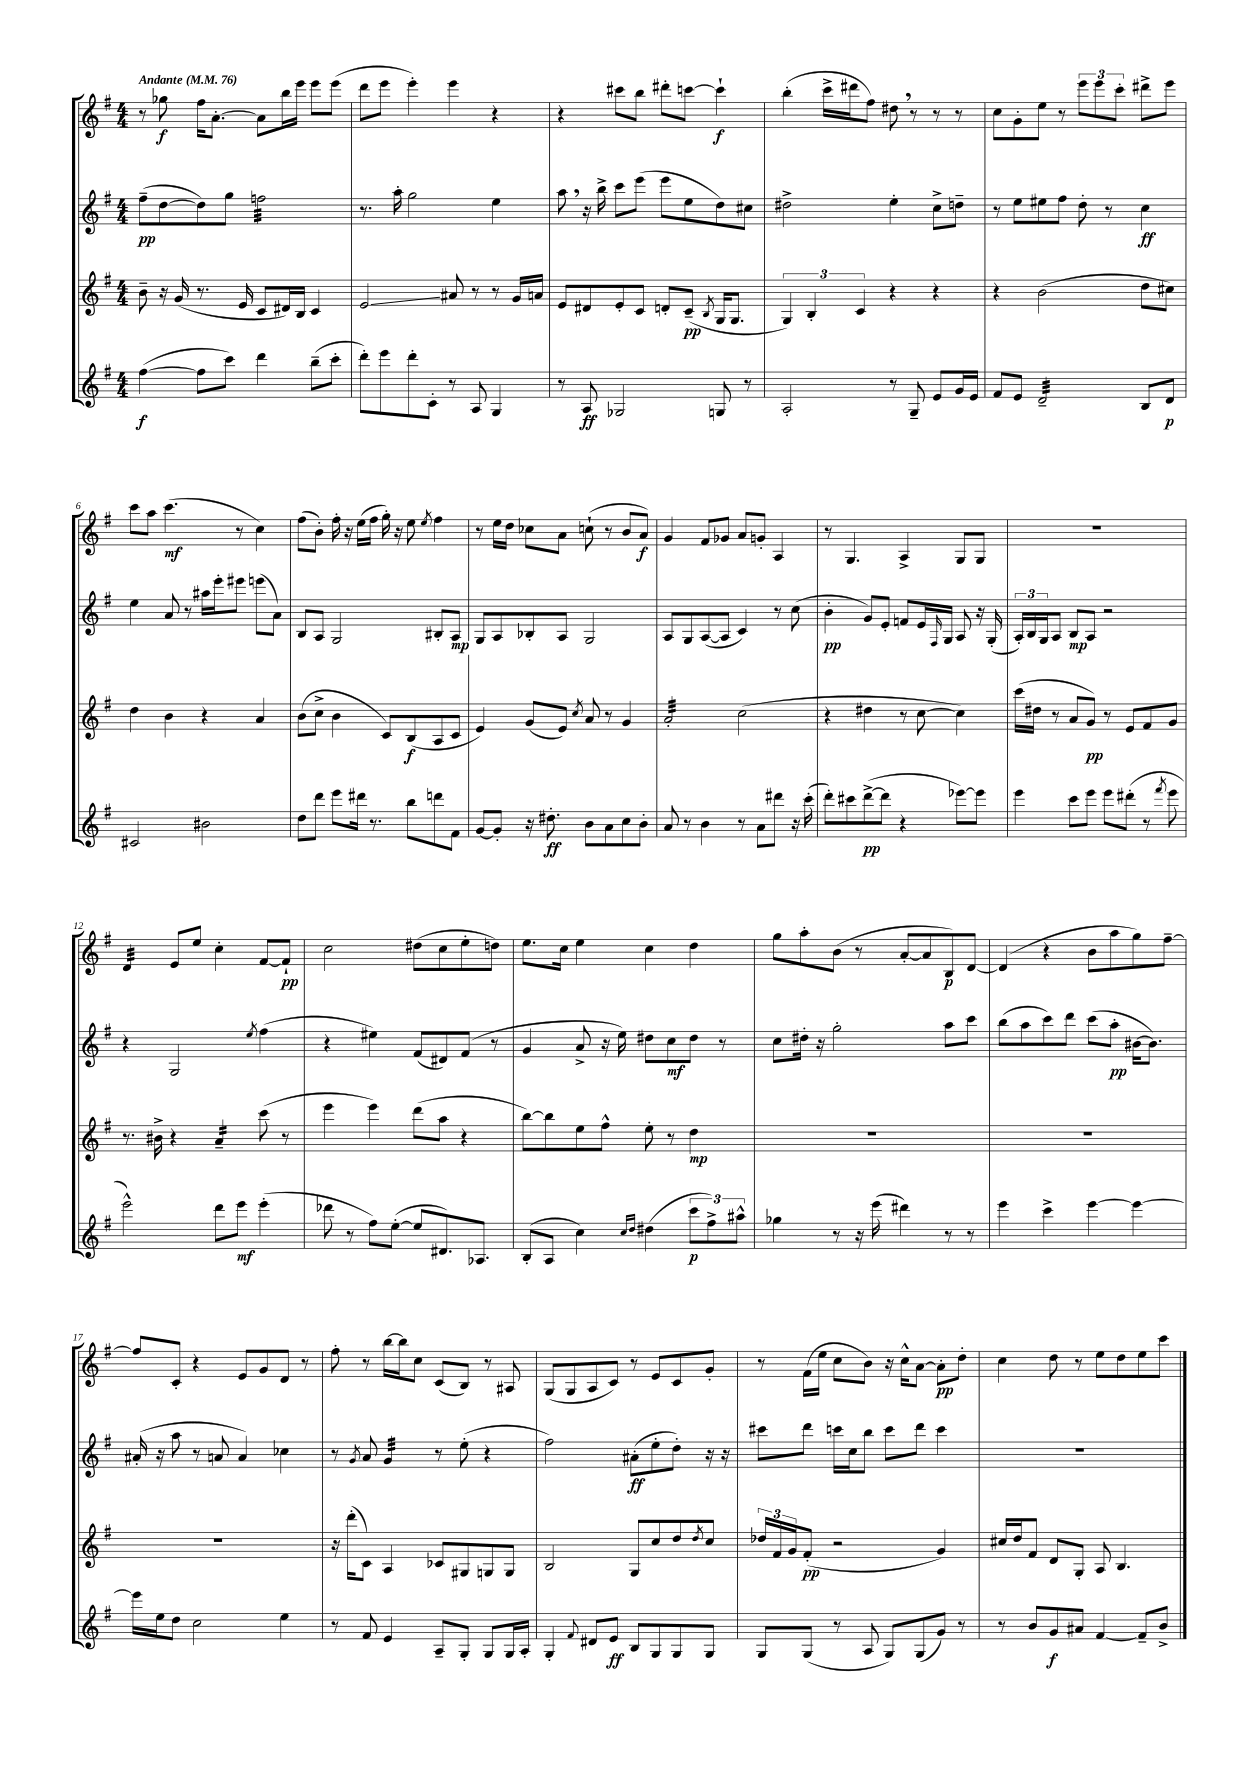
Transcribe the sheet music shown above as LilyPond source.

<<
\new StaffGroup <<
\new Staff = "s0" {
    \clef treble \key g \major \numericTimeSignature \time 4/4 \tempo "Andante" 4 = 76
    r8 ges''8\f fis''16 a'8.~-. a'8 b''16 e'''16 e'''8 e'''8( |
    d'''8 e'''8 e'''4-.) e'''4 r4 |
    r4 cis'''8 b''8 dis'''8-. c'''8~ c'''4-!\f |
    b''4-.( c'''16-> dis'''16 fis''8) dis''8 \breathe r8 r8 r8 |
    c''8 g'8-. e''8 r8 \tuplet 3/2 { e'''8 e'''8 c'''8-. } dis'''8-> e'''8 |
    c'''8 a''8 c'''4.\mf( r8 c''4) |
    fis''8( b'8-.) fis''16-. r16 e''16( fis''16 g''16-.) r16 e''8 \acciaccatura { e''8 } fis''4 |
    r8 e''16 d''16 ces''8 a'8 c''8-!( r8 b'8 a'8\f) |
    g'4 fis'8 ges'8 a'8 g'8-. a4 |
    r8 g4. a4-> g8 g8 |
    R1 |
    d'4:32 e'8 e''8 c''4-. fis'8~ fis'8-!\pp |
    c''2 dis''8( c''8 e''8-. d''8) |
    e''8. c''16 e''4 c''4 d''4 |
    g''8 a''8-. b'8( r8 a'8~-. a'8 b8\p) d'8~ |
    d'4( r4 b'8 a''8 g''8) fis''8~-- |
    fis''8 c'8-. r4 e'8 g'8 d'8 r8 |
    fis''8-. r8 b''16~ b''16 c''8 c'8( b8) r8 ais8 |
    g8( g8 a8 c'8) r8 e'8 c'8 g'8-. |
    r8 fis'16( e''16 c''8 b'8) r16 c''16-^ a'8~ a'8-.\pp d''8-. |
    c''4 d''8 r8 e''8 d''8 e''8 c'''8 \bar "|." |
}
\new Staff = "s1" {
    \clef treble \key g \major \numericTimeSignature \time 4/4
    fis''8--\pp( d''8~ d''8) g''8 f''2:32 |
    r8. a''16-. g''2 e''4 |
    a''8 \breathe r16 b''16-> c'''8 e'''8( e'''8 e''8 d''8) cis''8 |
    dis''2-> e''4-. c''8-> d''8-- |
    r8 e''8 eis''8 fis''8 d''8-. r8 c''4\ff |
    e''4 a'8 r8 ais''16 e'''16-. eis'''8 e'''8( a'8) |
    b8 a8 g2 bis8-. a8\mp |
    g8 a8 bes8-. a8 g2 |
    a8 g8 a8~( a8 c'4) r8 c''8( |
    b'4-.\pp g'8) e'8-. f'8 e'16 \grace { fis16 } g16 a8 r16 g16-.( |
    \tuplet 3/2 { a16-.) b16 g16 } a8 b8\mp a8 r2 |
    r4 g2 \acciaccatura { e''8 } fis''4( |
    r4 eis''4) fis'8( dis'8) fis'8( r8 |
    g'4 a'8-> r16 e''16) dis''8 c''8\mf dis''8 r8 |
    c''8 dis''16-. r16 g''2-. a''8 c'''8 |
    b''8( a''8 c'''8) d'''8 c'''8( a''8-.\pp bis'16~ bis'8.) |
    ais'16-.( r16 a''8 r8 a'8 a'4) ces''4 |
    r8 \acciaccatura { g'8 } a'8 g'4:32 r8 e''8-.( r4 |
    fis''2) ais'8-.\ff( e''8-. d''8-.) r16 r16 |
    cis'''8 d'''8 c'''16 c''16 b''8 c'''8 d'''8 c'''4 |
    R1 \bar "|." |
}
\new Staff = "s2" {
    \clef treble \key g \major \numericTimeSignature \time 4/4
    b'8-- r16 g'16( r8. e'16 c'8 dis'16) b16 c'4 |
    e'2\glissando ais'8 r8 r8 g'16 a'16 |
    e'8 dis'8 e'8-. c'8 d'8-. c'8--\pp( \acciaccatura { b8 } g16 g8. |
    \tuplet 3/2 { g4) b4-. c'4 } r4 r4 |
    r4 b'2( d''8 cis''8) |
    d''4 b'4 r4 a'4 |
    b'8( c''8-> b'4 c'8) b8\f( a8 c'8 |
    e'4) g'8( e'8) \acciaccatura { c''8 } a'8 r8 g'4 |
    a'2:32-. c''2( |
    r4 dis''4 r8 c''8~ c''4) |
    c'''16( dis''16 r8 a'8 g'8\pp) r8 e'8 fis'8 g'8 |
    r8. bis'16-> r4 a'4:16-- c'''8( r8 |
    e'''4 e'''4) d'''8( a''8 r4 |
    b''8~) b''8 e''8 fis''8-^ e''8-. r8 d''4\mp |
    R1 |
    R1 |
    R1 |
    r16 d'''16-.( c'8) a4 ces'8 gis8 g8 g8 |
    b2 g8 c''8 d''8 \acciaccatura { d''8 } c''8 |
    \tuplet 3/2 { des''16 fis'16 g'16 } fis'8-.\pp( r2 g'4) |
    cis''16 d''16 fis'8 d'8 g8-. a8 b4. \bar "|." |
}
\new Staff = "s3" {
    \clef treble \key g \major \numericTimeSignature \time 4/4
    fis''4~\f( fis''8 c'''8) d'''4 b''8--( c'''8-. |
    d'''8-.) e'''8 d'''8-. c'8-. r8 a8 g4 |
    r8 a8\ff ges2 g8 r8 |
    a2-. r8 g8-- e'8 g'16 e'16 |
    fis'8 e'8 d'2:32-- b8 d'8\p |
    cis'2 bis'2 |
    d''8 d'''8 e'''8 dis'''16 r8. b''8 d'''8 fis'8 |
    g'8~ g'8-. r16 dis''8.-.\ff b'8 a'8 c''8 b'8-. |
    a'8 r8 b'4 r8 a'8 dis'''8 r16 c'''16-.( |
    d'''8-.) cis'''8 d'''8~->\pp( d'''8 r4 ees'''8~) ees'''8 |
    e'''4 c'''8 e'''8 e'''8 dis'''8-.( r8 \acciaccatura { fis'''8 } e'''8 |
    e'''2-^) d'''8 e'''8\mf e'''4-.( |
    des'''8 r8 fis''8) e''8~-.( e''8 dis'8.) aes8. |
    b8-.( a8 c''4) \grace { c''16 d''16 } dis''4( \tuplet 3/2 { c'''8\p fis''8->) ais''8-^ } |
    ges''4 r8 r16 e'''16( dis'''4) r8 r8 |
    e'''4 c'''4-> e'''4~ e'''4~ |
    e'''16 e''16 d''8 c''2 e''4 |
    r8 fis'8 e'4 a8-- g8-. g8 g16 a16-. |
    g4-. \appoggiatura { fis'8 } dis'8 e'8\ff b8 g8 g8 g8 |
    g8 g8( r8 a8 g8) g8( g'8) r8 |
    r8 b'8 g'8\f ais'8 fis'4~ fis'8-- b'8-> \bar "|." |
}
>>
>>
